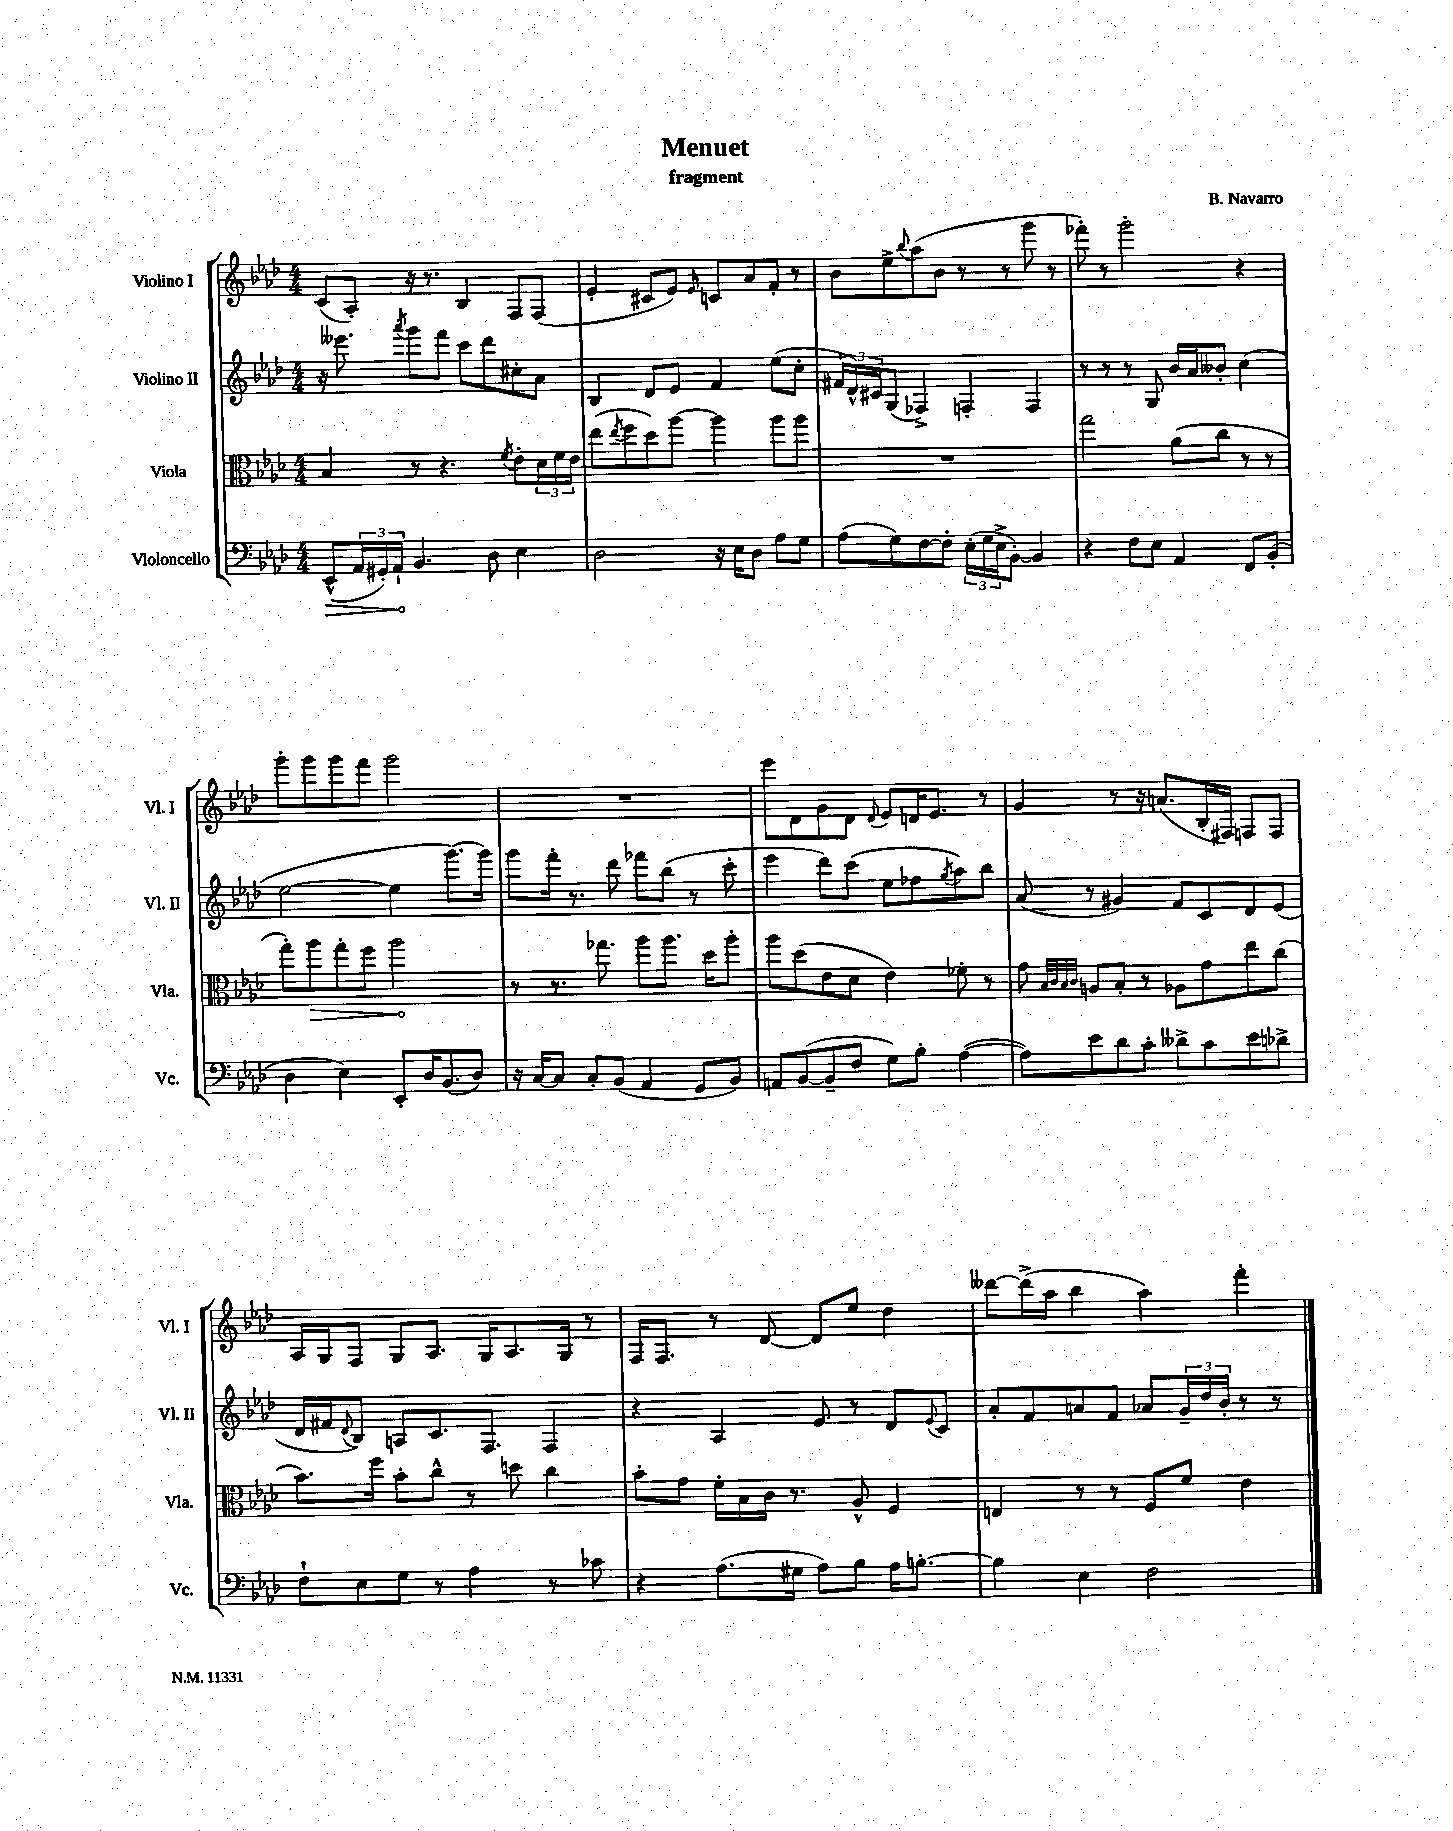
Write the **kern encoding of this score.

**kern	**kern	**kern	**kern
*staff4	*staff3	*staff2	*staff1
*clefF4	*clefC3	*clefG2	*clefG2
*k[b-e-a-d-]	*k[b-e-a-d-]	*k[b-e-a-d-]	*k[b-e-a-d-]
*M4/4	*M4/4	*M4/4	*M4/4
(8EE-^^	4B-	16r	(8c
.	.	8.eee--	.
24AA-	.	.	8A-')
24GG#')	.	.	.
24AA-`	.	.	.
.	.	8qaaa-	.
4.BB-	8r	8ggg	16r
.	.	.	8.r
.	4.r	8fff	.
.	.	8ccc	4B-
8D-	.	8ddd-	.
.	8qf	.	.
4E-	8e-'	8cc#'	8F
.	24d-	8a-	(8F
.	24f	.	.
.	24e-	.	.
=	=	=	=
2D-	(8ee-	4B-	4e-'
.	8qee-	.	.
.	8ff	.	.
.	8dd-)	8d-	8c#
.	[8aa-	8e-	8e-)
.	.	.	16qqe-
16r	4aa-]	4f	8c
16E-	.	.	.
8D-	.	.	8a-
8A-	8aa-	(8ee-	8f'
8G	8aa-	8cc'	8r
=	=	=	=
(8A-	1r	24f#	8b-
.	.	24d-^^)	.
.	.	24c#	.
8G)	.	(8G	8ee-^
.	.	.	8qqbb-
[8F	.	4F-^)	(8aa-
8F']	.	.	8b-
(24E-'	.	4F'	8r
24G	.	.	.
24E-^	.	.	.
[8BB-')	.	.	8r
4BB-]	.	4F	8ggg
.	.	.	8r
=	=	=	=
4r	2gg	8r	8fff-')
.	.	8r	8r
8F	.	8r	2ggg'
8E-	.	8G	.
4AA-	(8a-	16b-	.
.	.	16a-	.
.	8cc	8b--'	.
8FF	8r	(4cc	4r
(8BB-'	8r	.	.
=	=	=	=
4D-	8gg')	[2ee-	8ggg'
.	8aa-	.	8ggg
4E-)	8gg'	.	8ggg
.	8ff	.	8fff
8EE-'	2aa-	4ee-]	2ggg
16D-	.	.	.
(8.BB-	.	.	.
.	.	[8.ggg)	.
8D-)	.	.	.
.	.	16ggg]	.
=	=	=	=
16r	8r	8ggg	1r
[16C	.	.	.
8C]	8.r	16fff'	.
.	.	8.r	.
8C'	.	.	.
.	8.gg-	.	.
(8BB-	.	8ddd-	.
4AA-	8aa-	8fff-	.
.	8.aa-	(8bb-	.
8GG	.	8r	.
.	16dd-	.	.
8BB-)	8aa-'	8ccc'	.
=	=	=	=
8AA	8aa-	4eee-	8eee-
([8BB-	(8dd-	.	8d-
8BB-~]	8e-	8ddd-)	8g
8F	8d-	(8ccc	8d-
.	.	.	8qqd-
8G)	4e-)	8ee-	8e-
8B-'	.	8ff-	16d
.	.	.	8.e-
.	.	8qgg	.
([4A-	8f-'	8aa-)	.
.	8r	8bb-	8r
=	=	=	=
8A-])	8g	(8a-	4g
.	32qqB-	.	.
.	32qqc	.	.
.	32qqB-	.	.
.	32qqc	.	.
8e-	8A	8r	.
8d-	8B-'	4g#)	8r
8c'	8r	.	16r
.	.	.	(8.a
8d--^	8A-	8f	.
8c	8g	8c	16B-'
.	.	.	16F#)
8e-	8ee-	8d-	8F
8d-^	(8cc	(8e-	8F
=	=	=	=
8F`	8.b-)	16d-	16A-
.	.	16f#	16G
.	.	8qqd-	.
8E-	.	8B-)	8F
.	16ff	.	.
8G	8b-'	8A	8G
8r	8cc^^	8.c	8.A-
4A-	8r	.	.
.	.	8.F	16G
.	8dd	.	8.A-
8r	4cc	4F	.
.	.	.	16G
8c-	.	.	8r
=	=	=	=
4r	8b-'	4r	16F
.	.	.	8.F
.	8g	.	.
(8.A-	16f'	4A-	8r
.	16B-	.	.
.	16c	.	[8d-
16G#	8.r	.	.
8A-)	.	8e-	8d-]
8B-	8A-^^	8r	8ee-
16A-	4F	8d-	4dd-
[8.B'	.	.	.
.	.	8qqe-	.
.	.	8c	.
=	=	=	=
4B]	4E	8a-'	[8ddd--
.	.	8f	(16ddd--^]
.	.	.	16aa-
4E-	8r	8a	4bb-
.	8r	8f	.
2F	8F	8a-	4aa-)
.	8f	24g~	.
.	.	24dd-	.
.	.	24b-'	.
.	4e-	8r	4fff'
.	.	8r	.
==	==	==	==
*-	*-	*-	*-
